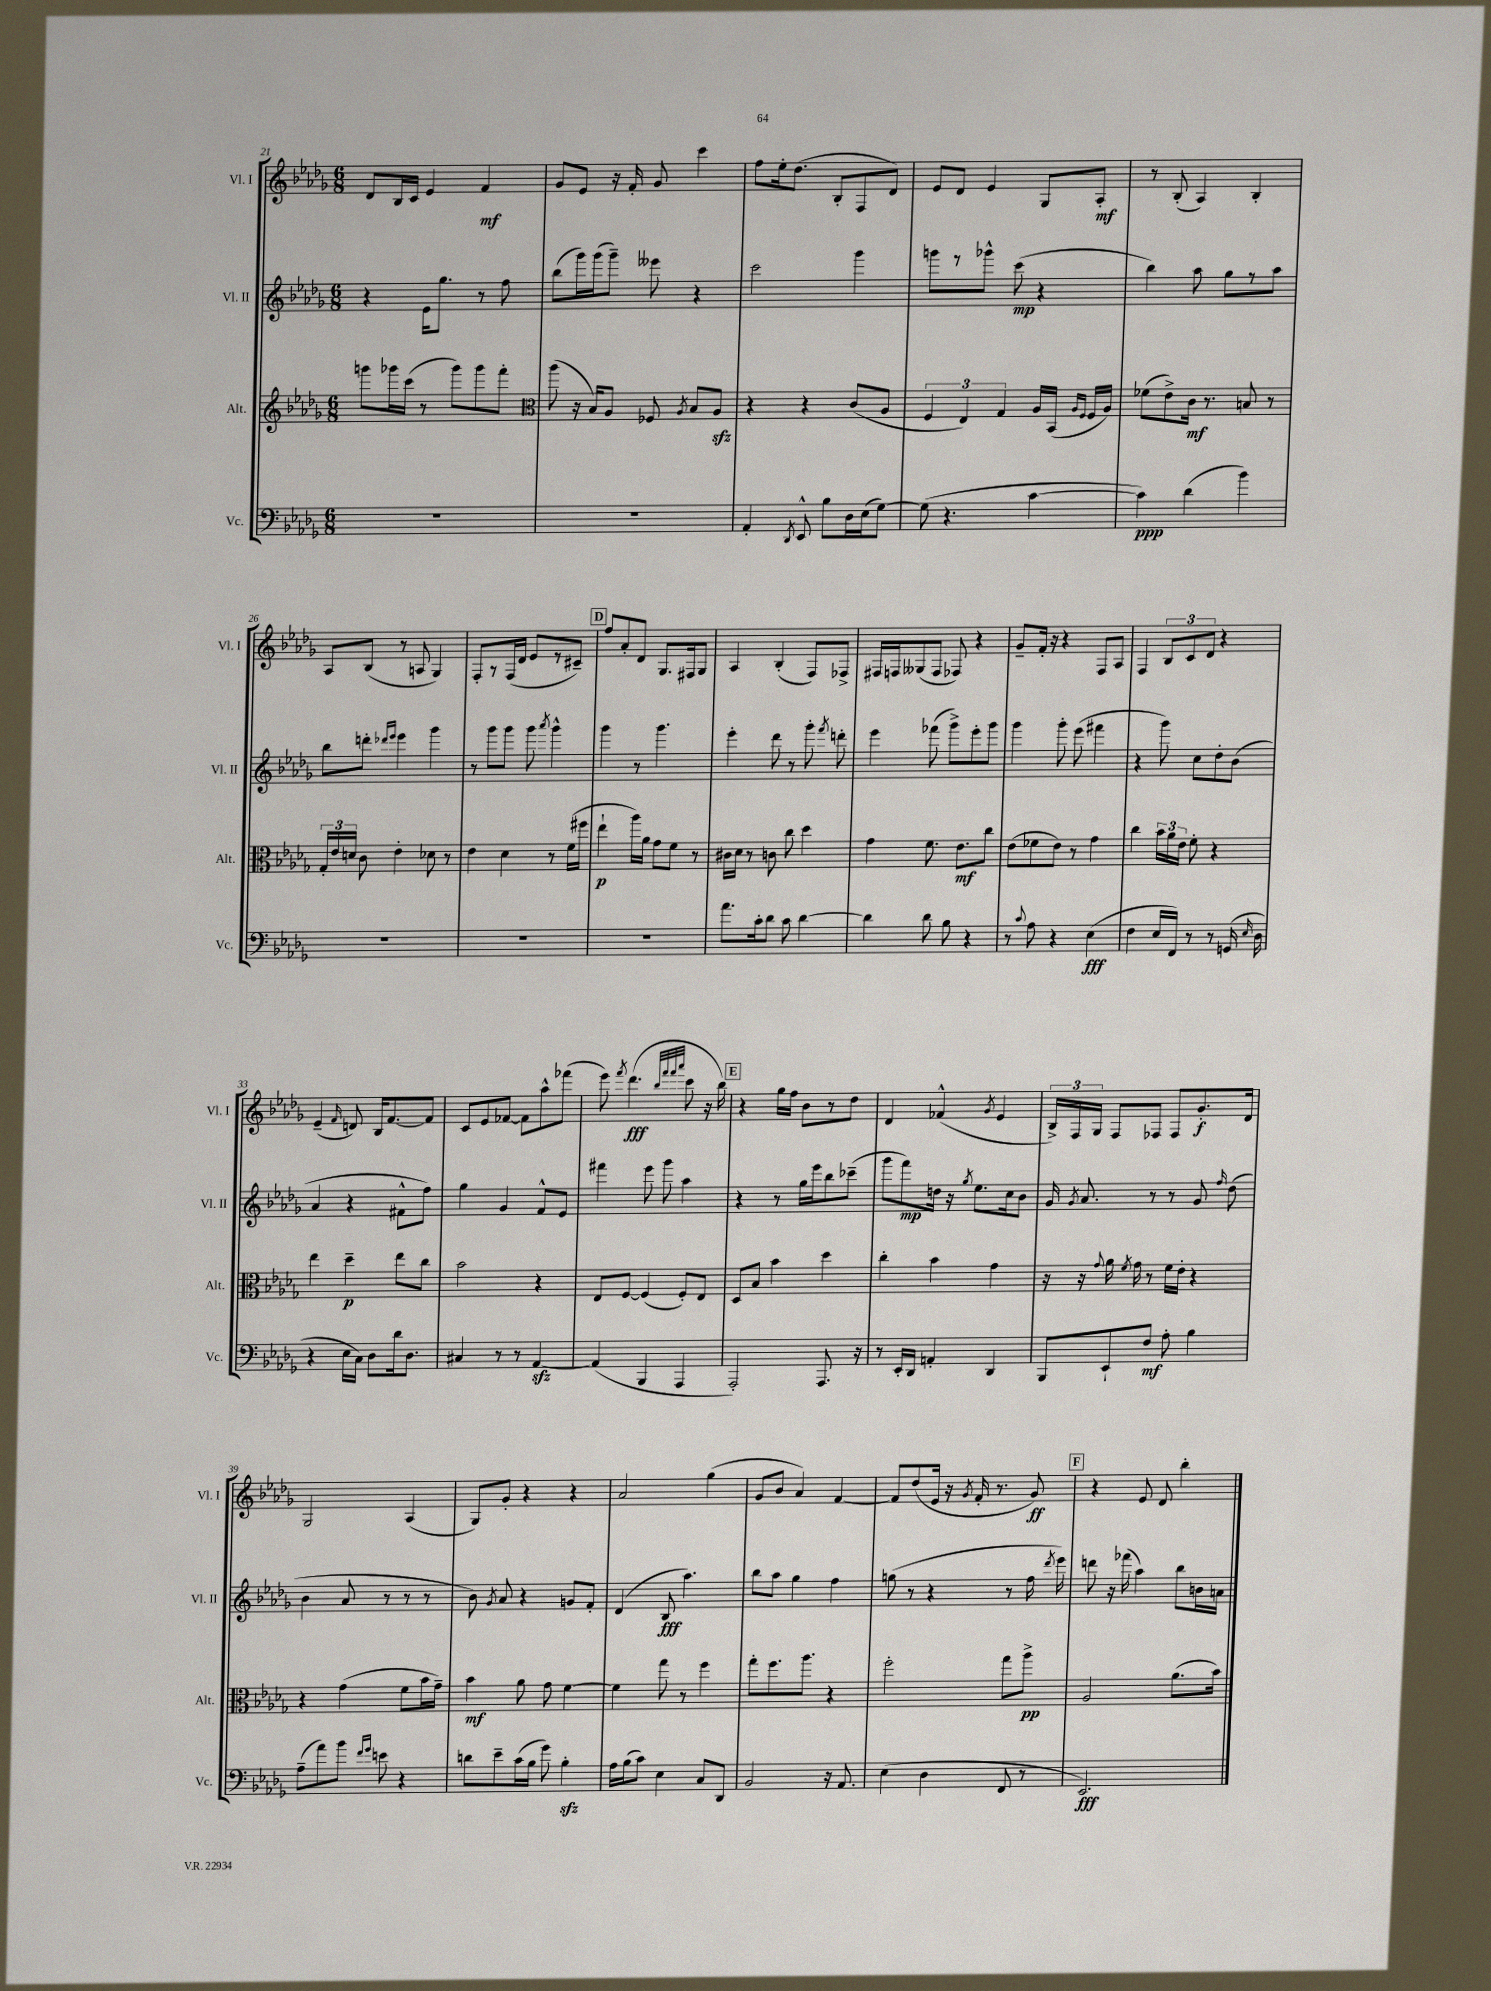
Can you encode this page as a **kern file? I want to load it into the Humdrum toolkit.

**kern	**dynam	**kern	**dynam	**kern	**dynam	**kern	**dynam
*part4	*part4	*part3	*part3	*part2	*part2	*part1	*part1
*staff4	*staff4	*staff3	*staff3	*staff2	*staff2	*staff1	*staff1
*I"Vc.	*	*I"Alt.	*	*I"Vl. II	*	*I"Vl. I	*
*I'Vc.	*	*I'Alt.	*	*I'Vl. II	*	*I'Vl. I	*
*clefF4	*	*clefG2	*	*clefG2	*	*clefG2	*
*k[b-e-a-d-g-]	*	*k[b-e-a-d-g-]	*	*k[b-e-a-d-g-]	*	*k[b-e-a-d-g-]	*
*M6/8	*	*M6/8	*	*M6/8	*	*M6/8	*
=21	=21	=21	=21	=21	=21	=21	=21
2.r	.	8gggn\L	.	4r	.	8d-/L	.
.	.	16ggg-X\L	.	.	.	16B-/L	.
.	.	(16ccc\JJ	.	.	.	16c/JJ	.
.	.	8r	.	16e-\KL	.	4e-/	.
.	.	.	.	8.gg-\J	.	.	.
.	.	8ggg-\L)	.	.	.	.	.
.	.	8ggg-\	.	8r	.	4f/	mf
.	.	8fff'\J	.	8ff\	.	.	.
=22	=22	=22	=22	=22	=22	=22	=22
*	*	*clefC3	*	*	*	*	*
2.r	.	(8aa-\	.	(8bb-\L	.	8g-/L	.
.	.	16r	.	16ggg-\L)	.	8e-/J	.
.	.	16B-/KL)	.	(16ggg-\J	.	.	.
.	.	8A-/J	.	8ggg-~\J)	.	16r	.
.	.	.	.	.	.	16f'/	.
.	.	8F-X/	.	8eee--X\	.	8g-/	.
.	.	8qA-/	.	.	.	.	.
.	.	8B-/L	.	4r	.	4ccc\	.
.	.	8A-zz/J	.	.	.	.	.
=23	=23	=23	=23	=23	=23	=23	=23
4AA-'/	.	4r	.	2ccc\	.	8ff\L	.
.	.	.	.	.	.	16ee-'\k	.
.	.	.	.	.	.	(8.dd-\J	.
8qDD-/	.	.	.	.	.	.	.
8EE-^^/	.	4r	.	.	.	.	.
8B-\L	.	.	.	.	.	8B-'/L	.
16D-\L	.	(8c/L	.	4ggg-\	.	8F/	.
(16E-\J	.	.	.	.	.	.	.
[8G-\J)	.	8A-/J	.	.	.	8d-/J)	.
=24	=24	=24	=24	=24	=24	=24	=24
(8G-\]	.	6F/	.	8gggn\L	.	8e-/L	.
4.r	.	.	.	8r	.	8d-/J	.
.	.	6E-/)	.	.	.	.	.
.	.	.	.	8ggg-X^^\J	.	4e-/	.
.	.	6G-/	.	.	.	.	.
.	.	.	.	(8ccc\	mp	.	.
[4c\	.	16A-/LL	.	4r	.	8G-/L	.
.	.	(16BB-/JJ	.	.	.	.	.
.	.	16qqA-/LL	.	.	.	.	.
.	.	16qqF/JJ	.	.	.	.	.
.	.	16F/LL	.	.	.	8A-'/J	mf
.	.	16A-/JJ)	.	.	.	.	.
=25	=25	=25	=25	=25	=25	=25	=25
4c\])	ppp	(8f-X\L	.	4bb-\)	.	8r	.
.	.	8e-^\)	.	.	.	(8B-'/	.
(4d-\	.	16c\Jk	mf	8aa-\	.	4A-/)	.
.	.	8.r	.	.	.	.	.
.	.	.	.	8gg-\L	.	.	.
4b-\)	.	8Bn/	.	8r	.	4B-'/	.
.	.	8r	.	8aa-\J	.	.	.
!!LO:LB:g=z
=26	=26	=26	=26	=26	=26	=26	=26
2.r	.	24G-'/LL	.	8bb-\L	.	8A-/L	.
.	.	24e-/	.	.	.	.	.
.	.	24dn/JJ	.	.	.	.	.
.	.	8c\	.	8dddn'\J	.	(8B-/J	.
.	.	.	.	16qqddd-X/LL	.	.	.
.	.	.	.	16qqeee-/JJ	.	.	.
.	.	4e-'\	.	4eee-\	.	8r	.
.	.	.	.	.	.	8An/	.
.	.	8d-X\	.	4ggg-\	.	4G-/)	.
.	.	8r	.	.	.	.	.
=27	=27	=27	=27	=27	=27	=27	=27
2.r	.	4e-\	.	8r	.	8F'/L	.
.	.	.	.	8ggg-\L	.	8r	.
.	.	4d-\	.	8ggg-\J	.	(16F/L	.
.	.	.	.	.	.	16d-/JJ	.
.	.	.	.	8ggg-\	.	8e-/L	.
.	.	.	.	8qaaa-/	.	.	.
.	.	8r	.	4ggg-^^\	.	8r	.
.	.	(16f\LL	.	.	.	8c#X~/J)	.
.	.	16ff#X\JJ	.	.	.	.	.
!!LO:REH:place=s1:t=D
=28	=28	=28	=28	=28	=28	=28	=28
2.r	.	4ee-`\	p	4ggg-\	.	8ff/L	.
.	.	.	.	.	.	8a-'/	.
.	.	16aa-\LL)	.	8r	.	8d-/J	.
.	.	16a-\JJ	.	.	.	.	.
.	.	8g-\L	.	4.ggg-\	.	8.G-/L	.
.	.	8f\J	.	.	.	.	.
.	.	.	.	.	.	16F#X/k	.
.	.	8r	.	.	.	8G-/J	.
=29	=29	=29	=29	=29	=29	=29	=29
8.a-\L	.	16c#X\LL	.	4eee-'\	.	4A-/	.
.	.	16d-\JJ	.	.	.	.	.
.	.	8r	.	.	.	.	.
16c'\k	.	.	.	.	.	.	.
8d-\J	.	8cn\	.	8ddd-\	.	(4B-'/	.
8c\	.	8cc\	.	8r	.	.	.
[4d-\	.	4dd-\	.	8ggg-'\	.	8F/L)	.
.	.	.	.	8qfff/	.	.	.
.	.	.	.	8dddn'\	.	8F-X^/J	.
=30	=30	=30	=30	=30	=30	=30	=30
4d-\]	.	4g-\	.	4eee-\	.	16F#X/LL	.
.	.	.	.	.	.	16Fn/J	.
.	.	.	.	.	.	(8G--X/	.
8d-\	.	8.f\	.	(8fff-X\	.	8F/J	.
8B-\	.	.	.	8ggg-^\L)	.	8F-X/)	.
.	.	8.e-\L	mf	.	.	.	.
4r	.	.	.	8eee-'\	.	4r	.
.	.	8cc\J	.	8ggg-\J	.	.	.
=31	=31	=31	=31	=31	=31	=31	=31
8r	.	(8e-\L	.	4ggg-\	.	8g-~/L	.
8qqc/	.	.	.	.	.	.	.
8A-\	.	8f-X\	.	.	.	16f'/Jk	.
.	.	.	.	.	.	16r	.
4r	.	8e-\J)	.	8ggg-'\	.	4r	.
.	.	8r	.	(8eee-\	.	.	.
(4E-\	fff	4g-\	.	4fff#X\	.	8F/L	.
.	.	.	.	.	.	8A-/J	.
=32	=32	=32	=32	=32	=32	=32	=32
4F\	.	4cc\	.	4r	.	4F/	.
16E-/LL	.	24b-\LL	.	8ggg-\)	.	12B-/L	.
.	.	24a-\	.	.	.	.	.
16FF/JJ)	.	.	.	.	.	.	.
.	.	24e-\JJ	.	.	.	12c/	.
8r	.	8f'\	.	8cc\L	.	.	.
.	.	.	.	.	.	12d-/J	.
8r	.	4r	.	8dd-'\	.	4r	.
(16GGn/	.	.	.	(8b-\J	.	.	.
16qqE-/	.	.	.	.	.	.	.
16D-\	.	.	.	.	.	.	.
!!LO:LB:g=z
=33	=33	=33	=33	=33	=33	=33	=33
4r	.	4ee-\	.	4a-/	.	(4e-~/	.
.	.	.	.	.	.	16qqf/	.
16E-\LL	.	4dd-~\	p	4r	.	8dn/)	.
16C\JJ)	.	.	.	.	.	.	.
8D-\L	.	.	.	.	.	16B-/KL	.
.	.	.	.	.	.	[8.f/	.
16d-\k	.	8ee-\L	.	8f#X^^\L	.	.	.
8.D-\J	.	.	.	.	.	.	.
.	.	8cc\J	.	8ff\J)	.	8f/J]	.
=34	=34	=34	=34	=34	=34	=34	=34
4C#X/	.	2b-\	.	4gg-\	.	8c/L	.
.	.	.	.	.	.	8e-/	.
8r	.	.	.	4g-/	.	[8f-X/J	.
8r	.	.	.	.	.	8f-\L]	.
[4AA-zz/	.	4r	.	8f^^/L	.	8aa-^^\	.
.	.	.	.	8e-/J	.	(8fff-X\J	.
=35	=35	=35	=35	=35	=35	=35	=35
(4AA-/]	.	8E-/L	.	4fff#X\	.	8eee-\)	.
.	.	.	.	.	.	8qfff/	.
.	.	[8F/J	.	.	.	(4.ddd-\	fff
4BBB-/	.	(4F/]	.	8eee-\	.	.	.
.	.	.	.	8ggg-\	.	.	.
.	.	.	.	.	.	32qqbb-/LLL	.
.	.	.	.	.	.	32qqfff/	.
.	.	.	.	.	.	32qqfff/	.
.	.	.	.	.	.	32qqaaa-/JJJ	.
4AAA-/	.	8F'/L)	.	4aa-\	.	8ccc\	.
.	.	8E-/J	.	.	.	16r	.
.	.	.	.	.	.	16bb-\)	.
!!LO:REH:place=s1:t=E
=36	=36	=36	=36	=36	=36	=36	=36
2AAA-'/)	.	8D-/L	.	4r	.	4r	.
.	.	8B-/J	.	.	.	.	.
.	.	4b-\	.	8r	.	16gg-\LL	.
.	.	.	.	.	.	16ff\JJ	.
.	.	.	.	16gg-\LL	.	8b-\L	.
.	.	.	.	16eee-\J	.	.	.
8.AAA-/	.	4dd-\	.	8bb-\	.	8r	.
.	.	.	.	(8ccc-X~\J	.	8dd-\J	.
16r	.	.	.	.	.	.	.
=37	=37	=37	=37	=37	=37	=37	=37
8r	.	4cc'\	.	8ggg-\L	.	4d-/	.
16EE-'/LL	.	.	.	8fff\)	mp	.	.
16DD-/JJ	.	.	.	.	.	.	.
4AAn'/	.	4b-\	.	16ddn\Jk	.	(4f-X^^/	.
.	.	.	.	16r	.	.	.
.	.	.	.	8qgg-/	.	.	.
.	.	.	.	8.ee-\L	.	.	.
.	.	.	.	.	.	8qg-/	.
4DD-/	.	4g-\	.	.	.	4e-/	.
.	.	.	.	16cc\k	.	.	.
.	.	.	.	8b-\J	.	.	.
=38	=38	=38	=38	=38	=38	=38	=38
8BBB-/L	.	16r	.	16g-/	.	24B-^/LL)	.
.	.	.	.	.	.	24F/	.
.	.	.	.	8qg-/	.	.	.
.	.	16r	.	8.a-/	.	.	.
.	.	.	.	.	.	24G-/JJ	.
.	.	8qqg-/	.	.	.	.	.
8EE-`/	.	16a-\	.	.	.	8F/L	.
.	.	8qf/	.	.	.	.	.
.	.	16g-\	.	.	.	.	.
8F/J	mf	8r	.	8r	.	8F-X/J	.
8A-'\	.	16f\LL	.	8r	.	8F-/L	.
.	.	16e-'\JJ	.	.	.	.	.
4B-\	.	4r	.	8g-/	.	8.g-'/	f
.	.	.	.	16qqff/	.	.	.
.	.	.	.	(8dd-\	.	.	.
.	.	.	.	.	.	16d-/Jk	.
!!LO:LB:g=z
=39	=39	=39	=39	=39	=39	=39	=39
(8A-~\L	.	4r	.	4b-\	.	2G-/	.
8a-\)	.	.	.	.	.	.	.
8b-\J	.	(4g-\	.	8a-/	.	.	.
16qqf/LL	.	.	.	.	.	.	.
16qqg-/JJ	.	.	.	.	.	.	.
8en\	.	.	.	8r	.	.	.
4r	.	8f\L	.	8r	.	(4A-/	.
.	.	16b-\L	.	8r	.	.	.
.	.	16g-~\JJ)	.	.	.	.	.
=40	=40	=40	=40	=40	=40	=40	=40
8dn\L	.	4b-\	mf	8b-\)	.	8G-/L)	.
.	.	.	.	8qg-/	.	.	.
8e-~\	.	.	.	8a-/	.	8g-'/J	.
(16c\L	.	8a-\	.	4r	.	4r	.
16B-\JJ	.	.	.	.	.	.	.
8g-\)	.	8g-\	.	.	.	.	.
4B-zz'\	.	[4f\	.	8gn/L	.	4r	.
.	.	.	.	8f'/J	.	.	.
=41	=41	=41	=41	=41	=41	=41	=41
16A-\LL	.	4f\]	.	(4d-/	.	2a-/	.
(16B-\J	.	.	.	.	.	.	.
8c\J)	.	.	.	.	.	.	.
4E-\	.	8gg-\	.	8B-/	fff	.	.
.	.	8r	.	4.aa-\)	.	.	.
8C/L	.	4ff\	.	.	.	(4gg-\	.
8DD-/J	.	.	.	.	.	.	.
=42	=42	=42	=42	=42	=42	=42	=42
2BB-/	.	8gg-'\L	.	8bb-\L	.	8g-/L	.
.	.	8.ff\	.	8aa-\J	.	8b-/J	.
.	.	.	.	4gg-\	.	4a-/)	.
.	.	8.aa-\J	.	.	.	.	.
16r	.	4r	.	4ff\	.	[4f/	.
8.AA-/	.	.	.	.	.	.	.
=43	=43	=43	=43	=43	=43	=43	=43
(4E-\	.	2ff'\	.	(8ggn\	.	8f/L]	.
.	.	.	.	8r	.	(8dd-/	.
4D-\	.	.	.	4r	.	16e-/Jk	.
.	.	.	.	.	.	16r	.
.	.	.	.	.	.	8qg-/	.
.	.	.	.	.	.	16f'/	.
.	.	.	.	.	.	8.r	.
8FF/	.	8gg-\L	.	8r	.	.	.
8r	.	8aa-^\J	pp	16ff\	.	8g-/)	ff
.	.	.	.	8qddd-/	.	.	.
.	.	.	.	16eee-\)	.	.	.
!!LO:REH:place=s1:t=F
=44	=44	=44	=44	=44	=44	=44	=44
2.EE-/)	fff	2A-/	.	8dddn\	.	4r	.
.	.	.	.	16r	.	.	.
.	.	.	.	(16fff-X\	.	.	.
.	.	.	.	4aa-\)	.	8e-/	.
.	.	.	.	.	.	8d-/	.
.	.	(8.a-\L	.	8bb-\L	.	4bb-'\	.
.	.	.	.	16bn\L	.	.	.
.	.	16b-\Jk)	.	16an\JJ	.	.	.
==	==	==	==	==	==	==	==
*-	*-	*-	*-	*-	*-	*-	*-
